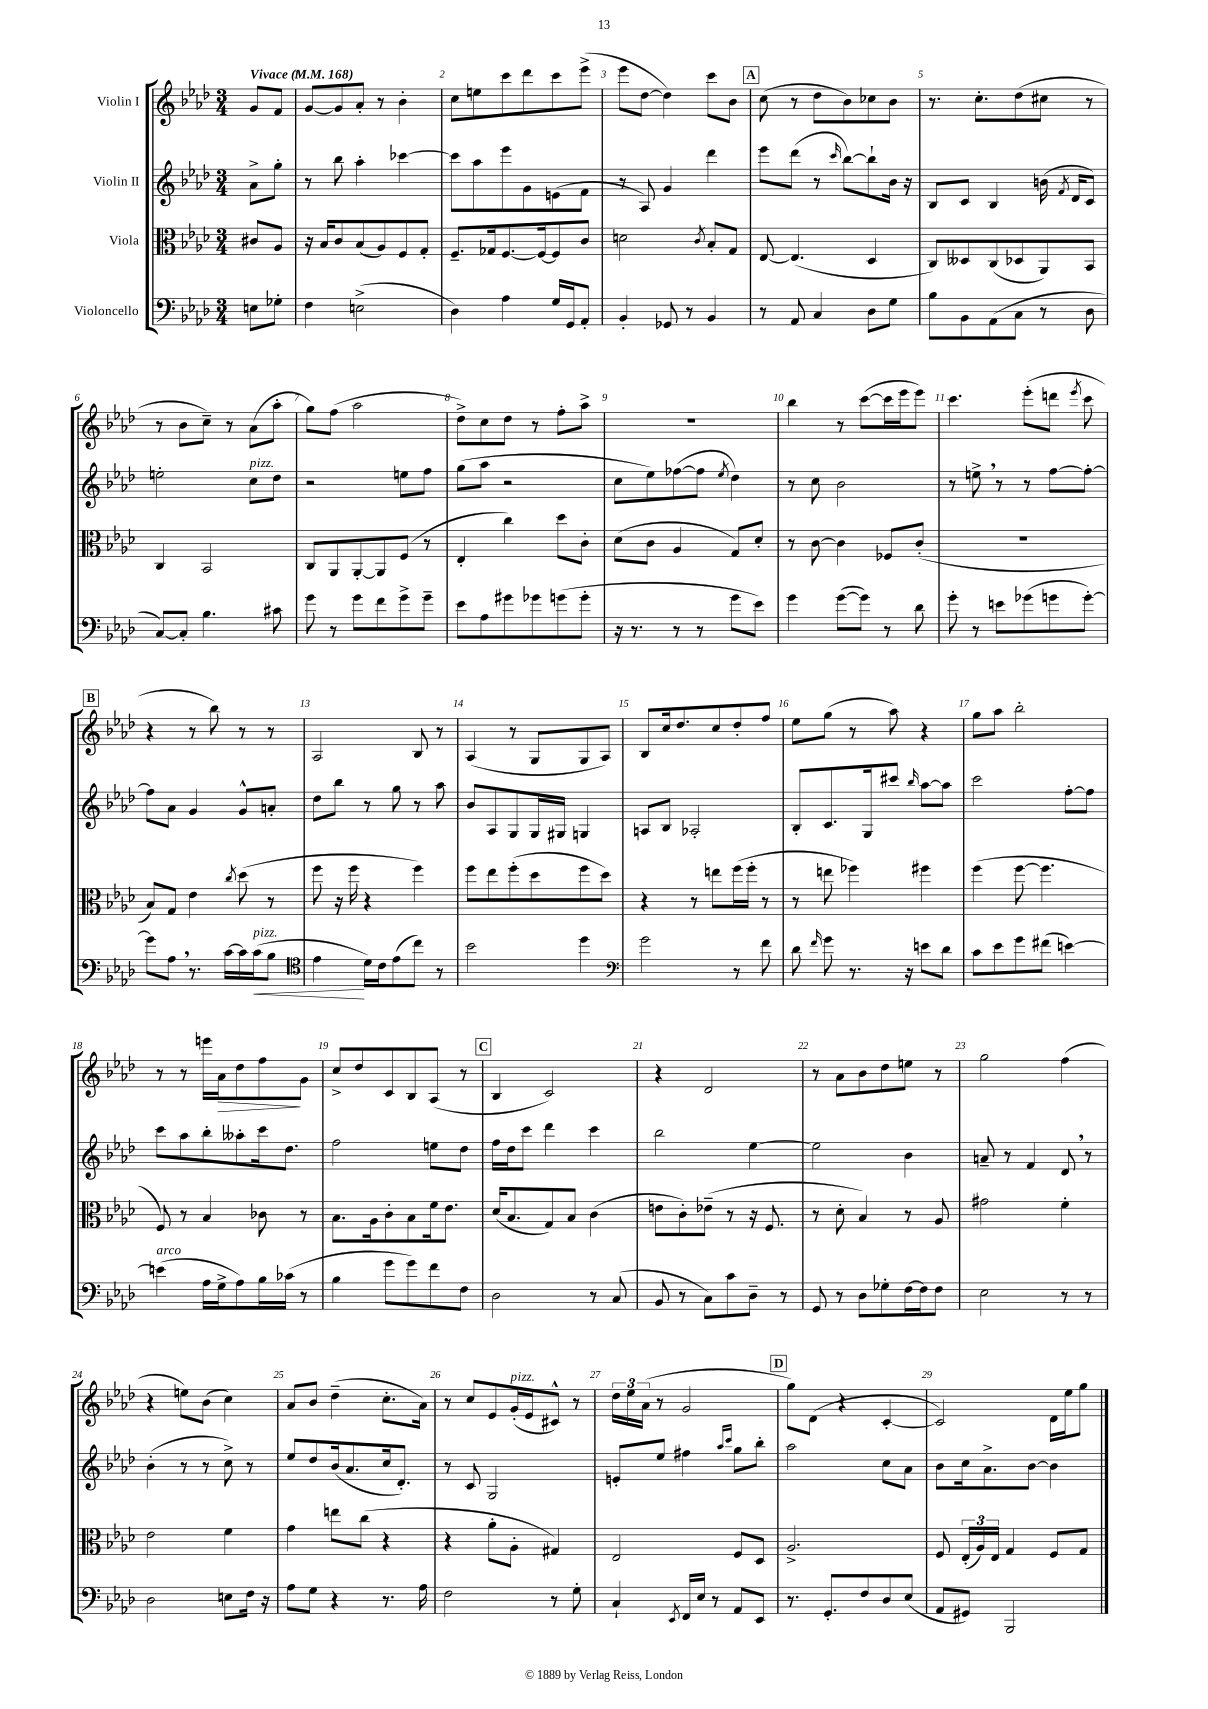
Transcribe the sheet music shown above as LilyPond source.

<<
\new StaffGroup <<
\new Staff = "s0" \with { instrumentName = "Violin I" } {
    \clef treble \key aes \major \numericTimeSignature \time 3/4 \partial 4 \tempo "Vivace" 4 = 168
    \autoBeamOff g'8[ f'8] |
    g'8[~ g'8 aes'8]-. r8 bes'4-. |
    c''8[ e''8 c'''8 des'''8 c'''8 ees'''8]->( |
    ees'''8[ des''8]~ des''4) c'''8[ bes'8] |
    \mark \markup { \box "A" } c''8( r8 des''8[ bes'8) ces''8 bes'8] |
    r8. c''8.[-. des''8( cis''8] r8 |
    r8 bes'8[ c''8]--) r8 aes'8[( aes''8]-. |
    g''8[) f''8]( aes''2 |
    des''8[->) c''8 des''8] r8 f''8[-. aes''8]-> |
    R2. |
    bes''4 r8 c'''8[~( c'''16 ees'''16 ees'''8]) |
    c'''4. ees'''8[-.( d'''8] \acciaccatura { ees'''8 } c'''8 |
    \mark \markup { \box "B" } r4 r8 bes''8) r8 r8 |
    aes2 bes8 r8 |
    aes4( r8 g8[ g8 aes8]) |
    bes8[ c''16 des''8. c''8 des''8-. f''8] |
    ees''8[ g''8]( r8 aes''8) r4 |
    g''8[ aes''8] bes''2-. |
    r8 r8 e'''16[ aes'16\> des''8 f''8\! g'8] |
    c''8[-> des''8 c'8 bes8 aes8]( r8 |
    \mark \markup { \box "C" } bes4 c'2) |
    r4 des'2 |
    r8 aes'8[ bes'8 des''8 e''8] r8 |
    g''2 f''4( |
    r4 e''8[) bes'8]( c''4) |
    aes'8[ bes'8] des''4--( c''8.[-. aes'16]) |
    r8 c''8[ ees'8 g'16-.^\markup { \italic "pizz." }( ees'16 cis'8]-^) r8 |
    \tuplet 3/2 { des''16[ ees''16 aes'16]( } r8 g'2 |
    \mark \markup { \box "D" } g''8[) des'8]( r4 c'4~-. |
    c'2) des'16[ ees''16 g''8] \bar "|." |
}
\new Staff = "s1" \with { instrumentName = "Violin II" } {
    \clef treble \key aes \major \numericTimeSignature \time 3/4 \partial 4
    \autoBeamOff aes'8[-> g''8]-. |
    r8 bes''8 aes''4-. ces'''4~ |
    ces'''8[ aes''8 ees'''8 g'8 e'8( f'8] |
    r8 aes8) g'4 des'''4 |
    \mark \markup { \box "A" } ees'''8[ des'''8]( r8 \grace { c'''16 } bes''8[~) bes''8-! bes'16] r16 |
    bes8[ c'8] bes4 b'16( \acciaccatura { f'8 } des'16[ c'8]) |
    e''2-. c''8[^\markup { \italic "pizz." } des''8] |
    r2 e''8[ f''8] |
    g''8[( aes''8] r2 |
    c''8[ ees''8) fes''8~( fes''8] \acciaccatura { ees''8 } des''4) |
    r8 c''8 bes'2 |
    r8 e''8-> \breathe r8 r8 f''8[~ f''8]~-. |
    \mark \markup { \box "B" } f''8[ aes'8] g'4 g'8[-^ a'8]-. |
    des''8[ bes''8] r8 g''8 r8 aes''8 |
    bes'8[ aes8 g8 g16 gis16] g4 |
    a8[ bes8] aes2-. |
    bes8[-. c'8. g16 cis'''8] \grace { bes''16 } aes''8[~ aes''8] |
    c'''2 f''8[~-. f''8] |
    c'''8[ aes''8 bes''8-. aeses''8-. c'''16 des''8.] |
    f''2 e''8[ des''8] |
    \mark \markup { \box "C" } f''16[ des''16 c'''8] des'''4 c'''4 |
    bes''2 ees''4~ |
    ees''2 bes'4 |
    a'8-- r8 f'4 des'8 \breathe r8 |
    bes'4-.( r8 r8 c''8->) r8 |
    ees''8[ des''8 bes'16( aes'8. c''16 des'8.]-.) |
    r8 c'8 g2 |
    e'8[-. ees''8] fis''4 \grace { aes''16[ c'''16] } g''8[ bes''8]-. |
    \mark \markup { \box "D" } aes''2 c''8[ aes'8] |
    bes'8[ c''16 aes'8.-> bes'8]~ bes'4 \bar "|." |
}
\new Staff = "s2" \with { instrumentName = "Viola" } {
    \clef alto \key aes \major \numericTimeSignature \time 3/4 \partial 4
    \autoBeamOff cis'8[ aes8] |
    r16 bes16[ c'8 bes8( aes8) f8 g8]-. |
    f8.[-- ges16 f8.~ f16~ f8 c'8] |
    d'2 \acciaccatura { c'8 } bes8[-. g8] |
    \mark \markup { \box "A" } ees8~ ees4.( des4 |
    c8[) deses8 c8( des8 aes,8) bes,8] |
    c4 bes,2 |
    c8[ aes,8 aes,8~-. aes,8 f8]( r8 |
    ees4-. c''4) des''8[ c'8]-. |
    des'8[( c'8] aes4 g8[) des'8]-. |
    r8 c'8~ c'4 fes8[ c'8]-.( |
    R2. |
    \mark \markup { \box "B" } bes8[) g8] ees'4 \acciaccatura { c''8 } des''8( r8 |
    f''8 r16 f''16 r4 f''4) |
    f''8[ ees''8 f''8-.( des''8 f''8 des''8]) |
    r4 r8 e''8[ f''16( f''16]-. r8 |
    r8 e''8 fes''4) fis''4 |
    f''4( f''8~ f''4. |
    f8) r8 bes4 ces'8 r8 |
    bes8.[ aes16 c'8-. bes8 f'16 ees'8.] |
    \mark \markup { \box "C" } des'16[( bes8. g8) bes8] c'4( |
    e'8[ c'8-.) ees'8]--( r8 r16 f8. |
    r8 des'8-. bes4) r8 aes8 |
    gis'2 f'4-. |
    ees'2 f'4 |
    g'4 e''8[ c''8]( r4 |
    r4 aes'8[-. aes8]-. gis4) |
    ees2 f8[ des8] |
    \mark \markup { \box "D" } aes2.-> |
    f8 \tuplet 3/2 { ees16[-.( aes16) ees16] } g4 f8[ g8] \bar "|." |
}
\new Staff = "s3" \with { instrumentName = "Violoncello" } {
    \clef bass \key aes \major \numericTimeSignature \time 3/4 \partial 4
    \autoBeamOff e8[ ges8]-. |
    f4 e2->( |
    des4) aes4 g16[ g,16 aes,8]-. |
    bes,4-. ges,8 r8 bes,4 |
    \mark \markup { \box "A" } r8 aes,8 c4 des8[ g8] |
    bes8[ bes,8 aes,8( c8] r8 des8 |
    c8[~) c8]-. bes4. cis'8 |
    g'8 r8 g'8[ f'8 g'8-> g'8]-- |
    ees'8[ aes8 gis'8 ges'8 g'8( g'8]-. |
    r16 r8. r8 r8 g'8[ ees'8]) |
    g'4 g'8[~( g'8]) r8 des'8 |
    g'8-. r8 e'8[ ges'8( g'8 g'8]~-.) |
    \mark \markup { \box "B" } g'8[ aes8] \breathe r8. c'16[~ c'16 c'16\<^\markup { \italic "pizz." }( bes8] |
    \clef tenor ees'4\! des'16[) c'16 ees'8( c''8]) r8 |
    bes'2 des''4 |
    \clef bass g'2 r8 f'8 |
    des'8 \grace { f'16 } g'8 r8. r16 e'8[ des'8] |
    c'8[ ees'8 g'8 fis'8]( e'4~) |
    e'4^\markup { \italic "arco" }( aes16[ g16-> aes8) bes16 ces'16]( r8 |
    bes4 g'8[ g'8) f'8 f8] |
    \mark \markup { \box "C" } des2 r8 c8( |
    bes,8 r8 c8[) c'8 des8]-- r8 |
    g,8 r8 des8[ ges8-. f16~ f16 f8] |
    ees2 r8 r8 |
    des2 e8[ f16] r16 |
    aes8[ g8] r4 r8. aes16 |
    f2 r8 g8-. |
    c4-! \acciaccatura { ees,8 } f,16[ ees16] r8 aes,8[ ees,8] |
    \mark \markup { \box "D" } r8. g,8.[-. f8 des8 ees8]( |
    aes,8[ gis,8]) bes,,2 \bar "|." |
}
>>
>>
\layout { \context { \Score \override BarNumber.break-visibility = ##(#f #t #t) barNumberVisibility = #all-bar-numbers-visible } }
